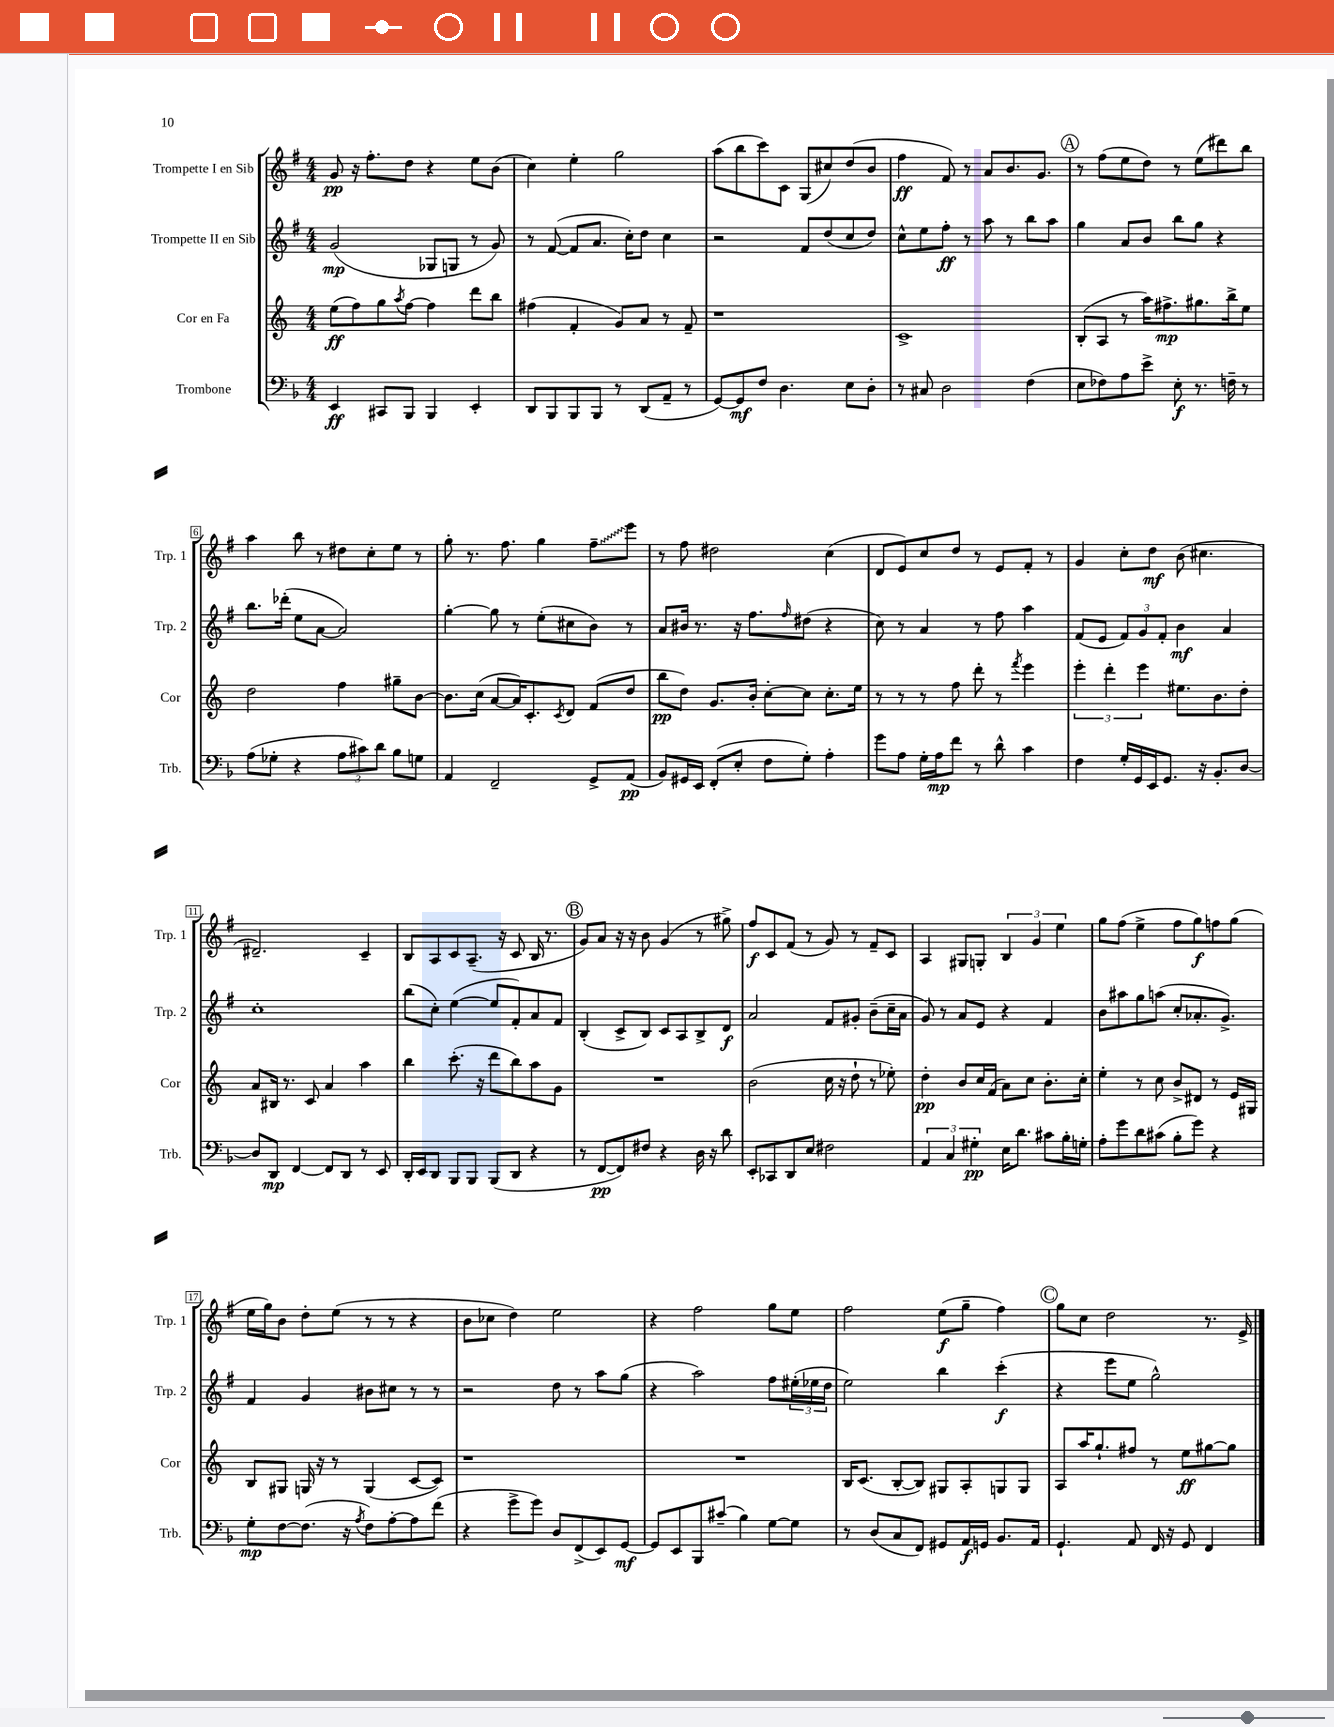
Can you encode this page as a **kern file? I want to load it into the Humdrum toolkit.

**kern	**kern	**kern	**kern
*staff4	*staff3	*staff2	*staff1
*clefF4	*clefG2	*clefG2	*clefG2
*k[b-]	*k[]	*k[f#]	*k[f#]
*M4/4	*M4/4	*M4/4	*M4/4
4EE	(8ee	(2g	8g
.	8ff)	.	16r
.	.	.	8.ff#'
8CC#	8gg	.	.
.	8qaa	.	.
8BBB-	[8ff	.	8dd
4BBB-	4ff]	8G-	4r
.	.	8G	.
4EE'	8ddd	8r	8ee
.	8bb	8g)	(8b
=	=	=	=
8DD	(4ff#	8r	4cc)
8BBB-	.	([8f#	.
8BBB-	4f'	8f#]	4ee'
8BBB-	.	8.a	.
8r	8g)	.	2gg
.	.	16cc')	.
(8DD	8a	8dd	.
8AA~	8r	4cc	.
8r	8f~	.	.
=	=	=	=
[8GG)	1r	2r	(8aa
8GG]	.	.	8bb
8F	.	.	8ccc)
4.D	.	.	8c
.	.	8f#	(8G
.	.	(8dd	8cc#)
8E	.	8cc	(8dd
8D'	.	8dd)	8b
=	=	=	=
8r	1c^	8cc^^	4ff#
8C#	.	8ee	.
2D	.	8ff#'	8f#)
.	.	8r	8r
.	.	8aa	8a
.	.	8r	8.b
(4F	.	8bb	.
.	.	.	8.g
.	.	8aa	.
=	=	=	=
8E	(8B'	4gg	8r
8F-)	8A	.	(8ff#
8A	8r	8a	8ee
8e^	16aa)	8b	8dd)
.	8.ff#^	.	.
8E'	.	8bb	8r
8.r	8.gg#	8gg	(8ee
.	.	4r	8ddd#)
16F~	16bb^	.	.
8r	8ee	.	8bb
=	=	=	=
(8A	2dd	8.bb	4aa
8G-'	.	.	.
.	.	(16ddd-'	.
4r	.	8ee	8bb
.	.	[8a	8r
12A	4ff	2a])	8dd#
12c#)	.	.	.
.	.	.	8cc'
12d	.	.	.
8B-	8gg#~	.	8ee
8G	[8b	.	8r
=	=	=	=
4AA	8.b]	[4gg'	8gg'
.	.	.	8.r
.	(16cc	.	.
2FF~	[8a	8gg]	.
.	.	.	8.ff#
.	16a])	8r	.
.	8.c'	.	.
.	.	(8ee'	4gg
.	8qc	.	.
.	8d	8cc#	.
8GG^	(8f	8b)	8ff#~
(8AA	8dd	8r	8eee
=	=	=	=
8BB-)	8bb	8a	8r
16GG#	8dd)	16b#	8ff#
16EE	.	8.r	.
(8FF'	8.g	.	2dd#
8E'	.	16r	.
.	16b'	8.ff#	.
8F	[8cc'	.	.
.	.	16qqff#	.
8G')	8cc]	(8dd#	.
4A'	8.cc'	4r	(4cc
.	16ee	.	.
=	=	=	=
8g	8r	8cc)	8d
8A	8r	8r	8e)
16G'	8r	4a	8cc
16A	.	.	.
8f	8ff	.	8dd
8r	8ddd'	8r	8r
8d^^	8r	8ff#	8e
.	8qfff	.	.
4c	4eee	4aa	8f#'
.	.	.	8r
=	=	=	=
4F	6eee'	(8f#	4g
.	.	8e	.
.	6ddd'	.	.
16G'	.	12f#)	8cc'
16GG	.	.	.
.	6eee	12g	.
16EE	.	.	8dd
.	.	12f#'	.
8.GG	.	.	.
.	8.ee#	4b	(8b
16r	.	.	4.cc#
8.BB-'	8.b	.	.
.	.	4a	.
[8D	8dd'	.	.
=	=	=	=
8D]	8a	1cc'	2.d#~)
8DD	16B#	.	.
.	8.r	.	.
[4FF	.	.	.
.	8c	.	.
8FF]	4a	.	.
8DD	.	.	.
8r	4aa	.	4c~
8EE	.	.	.
=	=	=	=
16DD'	4bb	(8bb	8B
16EE	.	.	.
8DD	.	8cc')	8A
8BBB-	(8.ccc'	([4ee	8c
8BBB-	.	.	(8.A~
.	16r	.	.
(8BBB-	8ddd	8ee]	.
.	.	.	16r
8DD	8bb)	8f#')	8c
4r	8aa	8a	16B
.	.	.	8.r
.	8g	8f#	.
=	=	=	=
8r	1r	(4B'	8g)
[8FF	.	.	8a
8FF])	.	8c^	16r
.	.	.	16r
8F#	.	8B)	8b
4r	.	8c	(4g
.	.	8A	.
16D	.	8B^	8r
16r	.	.	.
8d	.	8d	8gg#^)
=	=	=	=
8EE'	(2b	2a	8ff#
8CC-	.	.	8c
8DD	.	.	(8f#
8E	.	.	8r
2F#	16cc	8f#	8g)
.	16r	.	.
.	8dd`	8g#'	8r
.	8r	(8b~	8f#~
.	8ee-')	16cc~	8c
.	.	16a	.
=	=	=	=
6AA	4dd'	8g)	4A
.	.	8r	.
6C	.	.	.
.	8b	8a	8G#
6G#'	.	.	.
.	16cc	8e	8G'
.	(16f	.	.
16E	8a)	4r	6B
8.d	.	.	.
.	8cc	.	.
.	.	.	6g
8c#	8.b'	4f#	.
.	.	.	6ee
16B-'	.	.	.
16G'	16cc'	.	.
=	=	=	=
8A'	4ee'	8b	8gg
8g	.	8aa#	(8ff#
8d	8r	8gg	4ee^
(8c#	8cc	(8aa	.
8B-'	8b^	8cc'	8ff#
8g)	8d#	8.a-'	8gg)
4r	8r	.	8ff
.	.	8.g^)	.
.	16e	.	(8gg
.	16G#	.	.
=	=	=	=
8G'	8B	4f#	16ee
.	.	.	16gg)
[8F	8G#	.	8b
(8.F]	16G	4g	8dd'
.	16r	.	.
.	8r	.	(8ee
16r	.	.	.
8qA	.	.	.
8F)	(4G	8b#	8r
[8A'	.	8cc#	8r
8A]	[8c	8r	4r
(8f	8c])	8r	.
=	=	=	=
4r	1r	2r	8b
.	.	.	8cc-
8g^	.	.	4dd)
8g)	.	.	.
8D	.	8dd	2ee
(8FF^	.	8r	.
8EE)	.	8aa	.
[8GG	.	(8gg	.
=	=	=	=
8GG]	1r	4r	4r
8EE	.	.	.
8BBB-	.	2aa)	2ff#
(8c#~	.	.	.
4B-)	.	.	.
[8G	.	8ff#	8gg
8G]	.	(24ee#'	8ee
.	.	24ee-	.
.	.	24dd	.
=	=	=	=
8r	16B	2ee)	2ff#
.	(8.c	.	.
(8D	.	.	.
8C	[8B'	.	.
8FF)	8B])	.	.
8GG#	8G#	4bb	(8ee
16AA	8A'	.	8gg~
16GG	.	.	.
8.BB-	8G	(4ccc'	4ff#)
.	8G	.	.
16AA	.	.	.
=	=	=	=
4.GG`	8A	4r	8gg
.	16aa	.	8cc
.	8.gg`	.	.
.	.	8eee	2dd
8AA	8ff#	8ee	.
16FF	8r	2gg^^)	.
16r	.	.	.
8GG	8ee	.	.
4FF	[8gg#	.	8.r
.	8gg#]	.	.
.	.	.	16e^
==	==	==	==
*-	*-	*-	*-
